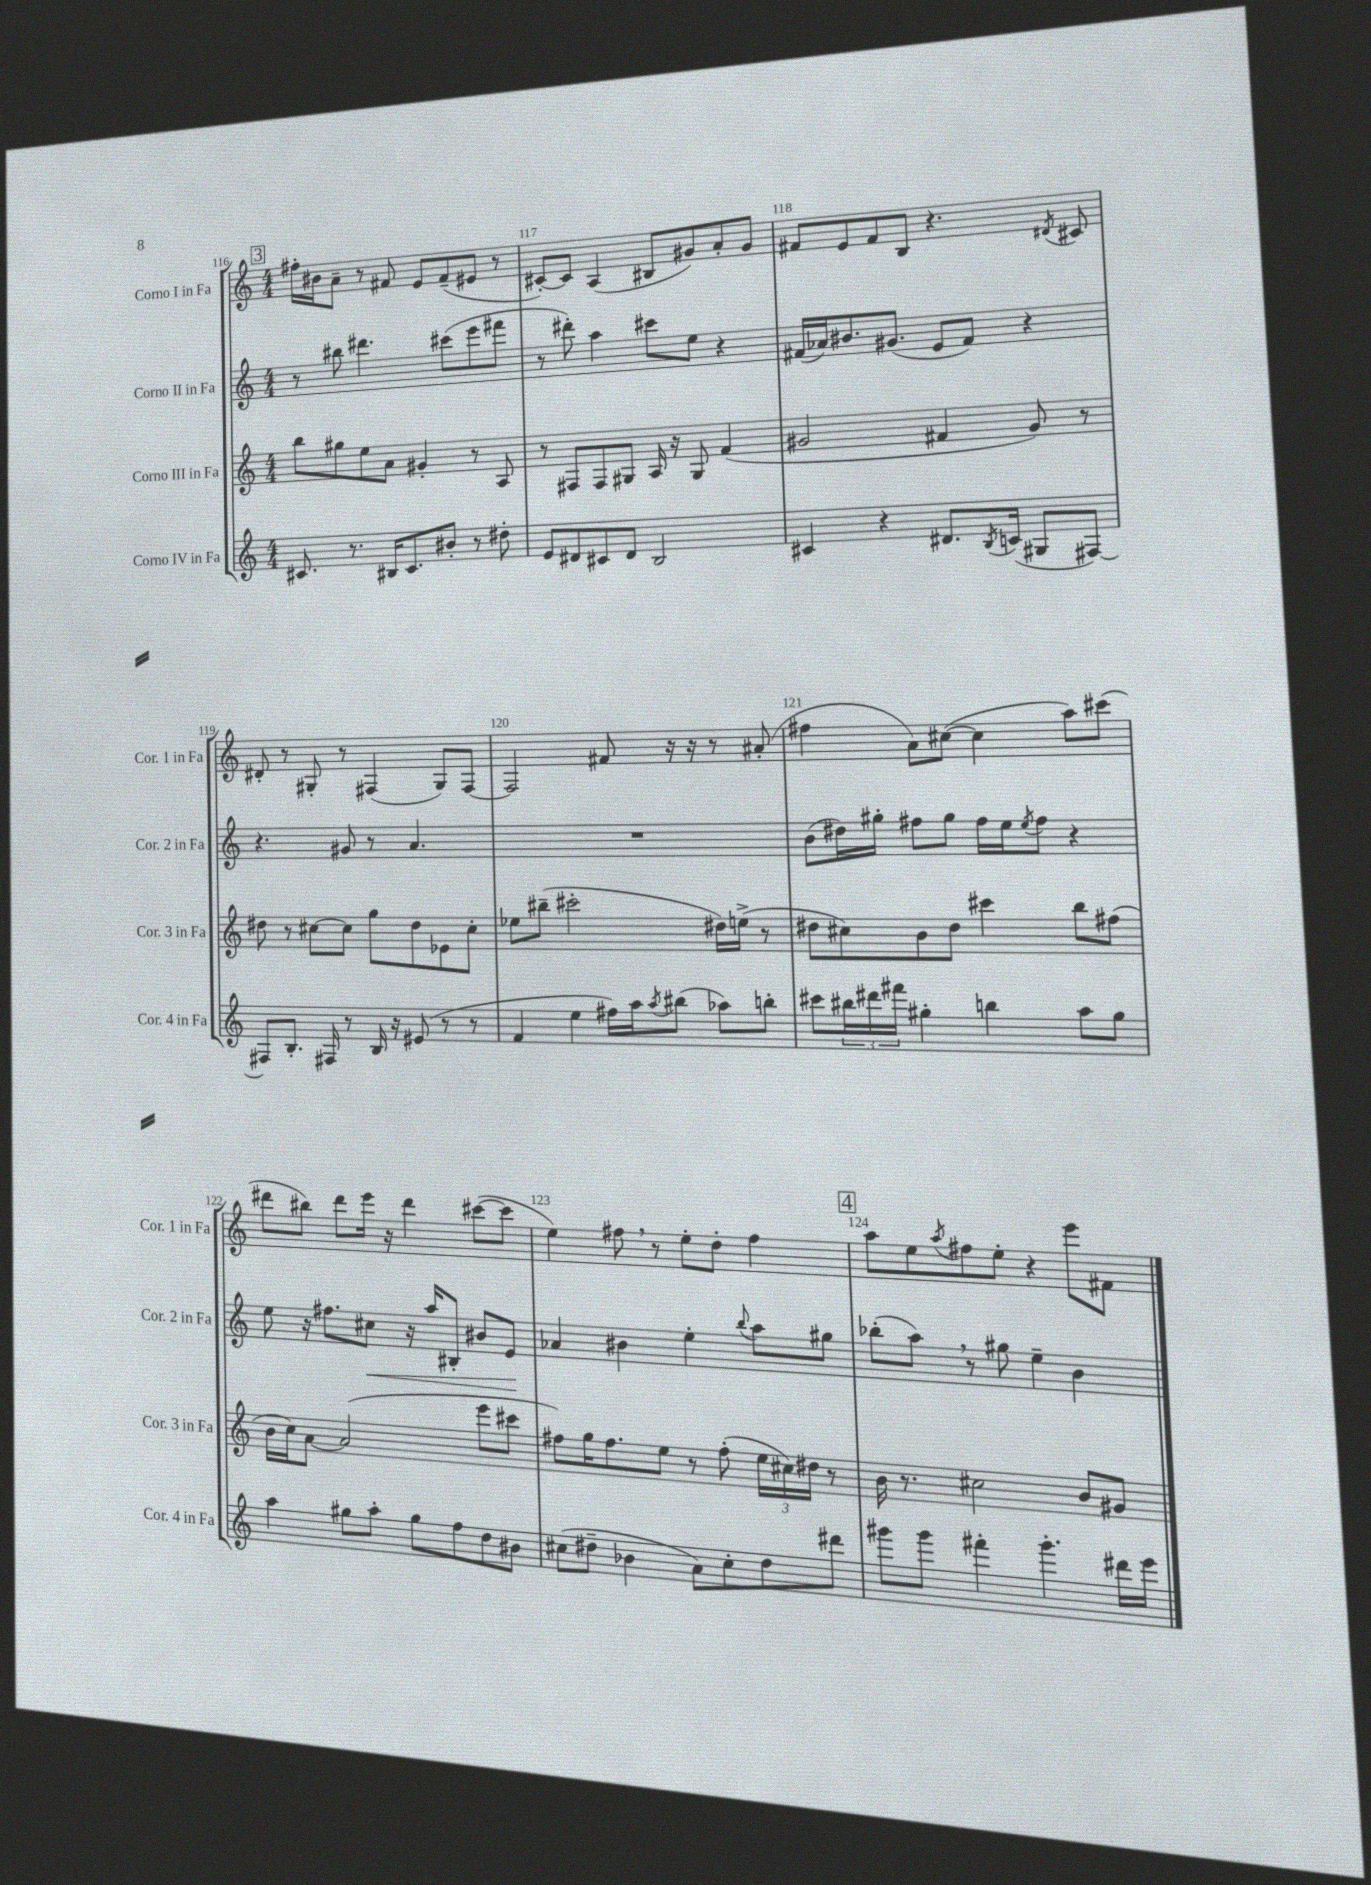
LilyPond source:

<<
\new StaffGroup <<
\new Staff = "s0" \with { instrumentName = "Corno I in Fa" shortInstrumentName = "Cor. 1 in Fa" } {
    \clef treble \key c \major \numericTimeSignature \time 4/4
    \mark \markup { \box "3" } fis''16-. bis'16 a'8-- r8 fis'8 e'8 fis'8--( eis'8 r8 |
    cis'8~-.) cis'8 a4( bis8 gis'8) a'8-. gis'8 |
    fis'8 e'8 fis'8 b8 r4. \acciaccatura { dis'8 } cis'8 |
    dis'8-. r8 gis8-. r8 fis4( gis8) fis8~ |
    fis2 fis'8 r16 r16 r8 ais'8-.( |
    fis''4 a'8) cis''8~( cis''4 a''8) cis'''8( |
    dis'''8 bis''8) dis'''8 e'''16 r16 dis'''4 cis'''8~( cis'''8 |
    e''4) fis''8 \breathe r8 e''8-. d''8-. fis''4 |
    \mark \markup { \box "4" } a''8 e''8 \acciaccatura { a''8 } fis''8 e''8-. r4 e'''8 fis'8 \bar "|." |
}
\new Staff = "s1" \with { instrumentName = "Corno II in Fa" shortInstrumentName = "Cor. 2 in Fa" } {
    \clef treble \key c \major \numericTimeSignature \time 4/4
    \mark \markup { \box "3" } r8 bis''8 dis'''4. cis'''8( e'''8 fis'''8 |
    r8 dis'''8-.) a''4 cis'''8 e''8 r4 |
    fis'16( aes'16) bis'8. gis'8.( e'8 fis'8) r4 |
    r4. gis'8 r8 a'4. |
    R1 |
    b'8( dis''16) gis''16-. fis''8 gis''8 fis''16 e''16 \acciaccatura { e''8 } fis''8 r4 |
    e''8 r16 fis''8. cis''8\< r16 a''16 bis8-. bis'8 e'8\! |
    aes'4 bis'4 e''4-. \appoggiatura { b''8 } a''8 gis''8 |
    \mark \markup { \box "4" } bes''8-.( a''8) \breathe r8 gis''8 e''4-- b'4 \bar "|." |
}
\new Staff = "s2" \with { instrumentName = "Corno III in Fa" shortInstrumentName = "Cor. 3 in Fa" } {
    \clef treble \key c \major \numericTimeSignature \time 4/4
    \mark \markup { \box "3" } b''8 gis''8 e''8 a'8 gis'4-. r8 a8 |
    r8 fis8 fis8 gis8 a16 r16 gis8 f'4( |
    gis'2 fis'4 gis'8) r8 |
    dis''8 r8 cis''8~ cis''8 g''8 dis''8 ees'8 cis''8-. |
    ees''8 bis''8--( cis'''2-. dis''16) e''16->( r8 |
    dis''8 cis''8) b'8 dis''8 cis'''4 b''8 fis''8( |
    b'16 c''16) a'8~ a'2( e'''8 cis'''8 |
    fis''8) g''16 fis''8. e''8 r8 fis''8-.( \tuplet 3/2 { e''16 cis''16) dis''16 } r8 |
    \mark \markup { \box "4" } b'16 r8. cis''2 b'8 gis'8 \bar "|." |
}
\new Staff = "s3" \with { instrumentName = "Corno IV in Fa" shortInstrumentName = "Cor. 4 in Fa" } {
    \clef treble \key c \major \numericTimeSignature \time 4/4
    \mark \markup { \box "3" } cis'8. r8. bis16 cis'8. bis'8-. r8 dis''8-. |
    e'8 dis'8 cis'8 dis'8 b2 |
    cis'4 r4 dis'8. \acciaccatura { b8 } c'16( gis8 fis8~) |
    fis8 b8.-. fis16 r8 b16 r16 eis'8( r8 r8 |
    f'4 e''4 fis''16) a''16 \acciaccatura { a''8 } bis''8( aes''8) b''8-. |
    cis'''8 \tuplet 3/2 { bis''16 dis'''16 fis'''16 } gis''4-. b''4 a''8 gis''8 |
    a''4 gis''8 a''8-. gis''8 f''8 d''8 bis'8 |
    cis''8( dis''8-- bes'4 a'8) cis''8-. dis''8 dis'''8 |
    \mark \markup { \box "4" } gis'''8 gis'''8 fis'''4-. gis'''4.-. dis'''16 e'''16 \bar "|." |
}
>>
>>
\layout { \context { \Score currentBarNumber = #116 \override BarNumber.break-visibility = ##(#f #t #t) barNumberVisibility = #all-bar-numbers-visible } }
